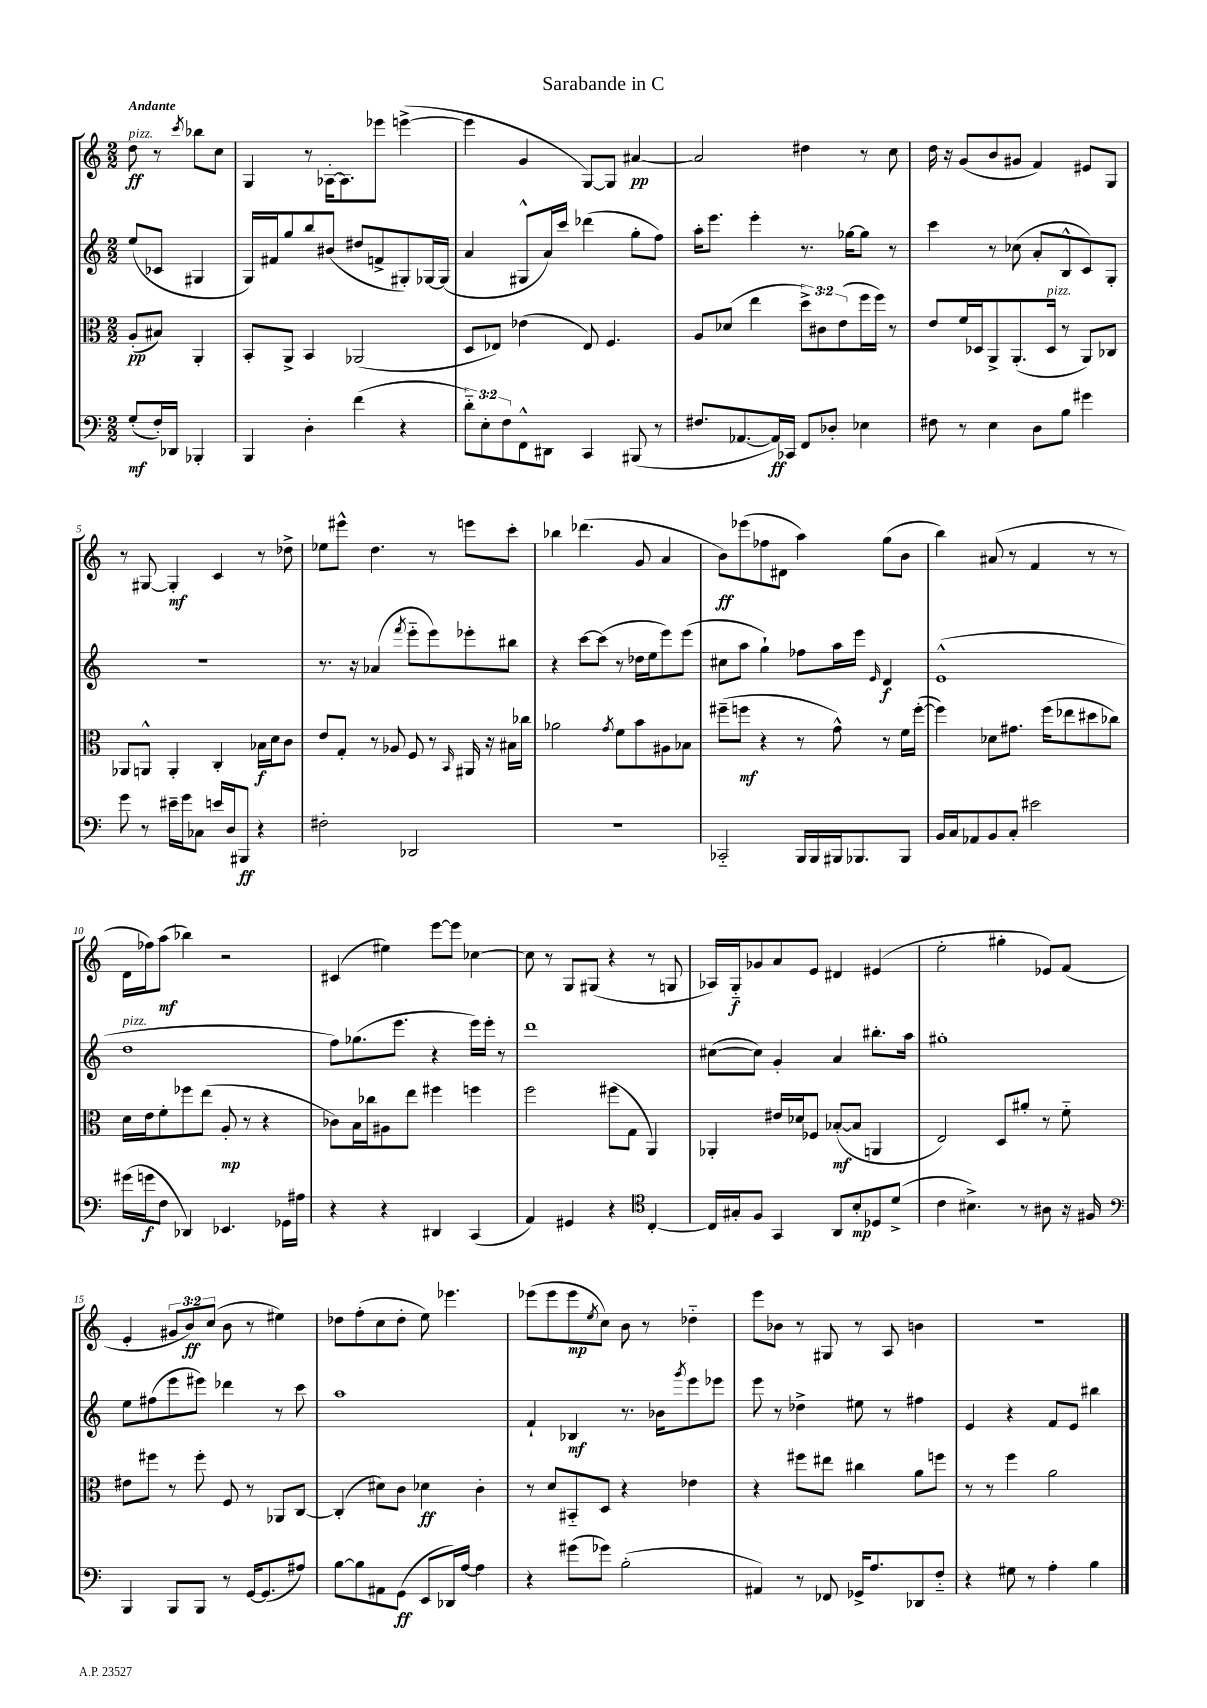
\header { title = "Sarabande in C" }
<<
\new StaffGroup <<
\new Staff = "s0" {
    \clef treble \key c \major \numericTimeSignature \time 2/2 \override Staff.TupletNumber.text = #tuplet-number::calc-fraction-text \partial 2 \tempo "Andante"
    d''8\ff^\markup { \italic "pizz." } r8 \acciaccatura { c'''8 } bes''8 c''8 |
    g4 r8 aes16~-. aes8. ees'''8 e'''4~->( |
    e'''4 g'4 g8~) g8 ais'4~\pp |
    ais'2 dis''4 r8 c''8 |
    d''16 r16 g'8( b'8 gis'8 f'4) eis'8 g8 |
    r8 gis8~ gis4-.\mf c'4 r8 des''8-> |
    ees''8 eis'''8-^ d''4. r8 e'''8 c'''8-. |
    bes''4 des'''4.( g'8 a'4 |
    b'8\ff) ees'''8( fes''8 dis'8 a''4) g''8( b'8 |
    b''4) ais'8( r8 f'4 r8 r8 |
    d'16 fes''16) a''8\mf( bes''4) r2 |
    cis'4( eis''4) e'''8~ e'''8 ces''4~ |
    ces''8 r8 g8 gis8( r4 r8 g8 |
    aes16) g16-_\f ges'8 a'8 e'8 dis'4 eis'4( |
    e''2-. gis''4-. ees'8) f'8( |
    e'4-. \tuplet 3/2 { gis'8 b'8\ff) c''8( } b'8 r8 eis''4) |
    des''8 f''8-.( c''8 des''8-. e''8) ees'''4. |
    ees'''8( ees'''8 ees'''8\mp \acciaccatura { e''8 } c''8) b'8 r8 des''4-_ |
    e'''8 bes'8 r8 gis8 r8 a8 b'4 |
    R1 \bar "|." |
}
\new Staff = "s1" {
    \clef treble \key c \major \numericTimeSignature \time 2/2 \partial 2
    e''8( ces'8 gis4 |
    g16) fis'16 g''8 b''8 bis'8( dis''8 f'8-> gis8-.) ges16~ ges16( |
    a'4 gis8-^ a'16) c'''16 des'''4( g''8-. f''8) |
    a''16-. e'''8. e'''4-. r8. ges''16~ ges''8 r8 |
    c'''4 r8 ces''8( a'8-. b8-^ c'8) g8-. |
    r1 |
    r8. r16 aes'4( \acciaccatura { f'''8 } e'''8-_ e'''8) ees'''8-. bis''8 |
    r4 c'''8~ c'''8( r8 des''16 e''16 e'''8) e'''8( |
    cis''8 a''8 g''4-!) fes''8 a''16 e'''16 \grace { e'16 } d'4\f |
    e'1-^( |
    d''1^\markup { \italic "pizz." } |
    f''8) ges''8.( e'''8. r4 e'''16) e'''16-. r8 |
    d'''1 |
    cis''8~( cis''8) g'4-. a'4 bis''8.-. a''16 |
    gis''1-. |
    e''8 fis''8( e'''8 eis'''8) des'''4 r8 c'''8 |
    a''1 |
    f'4-! bes4\mf r8. bes'16 \acciaccatura { g'''8 } e'''8 ees'''8 |
    e'''8 r8 des''4-> eis''8 r8 fis''4 |
    e'4 r4 f'8 e'8 bis''4 \bar "|." |
}
\new Staff = "s2" {
    \clef alto \key c \major \numericTimeSignature \time 2/2 \override Staff.TupletNumber.text = #tuplet-number::calc-fraction-text \partial 2
    a8-.\pp( bis8) a,4-. |
    b,8-. a,8-> b,4 aes,2( |
    d8 ees8) ees'4( ees8) f4. |
    a8 des'8( e''4 \tuplet 3/2 { d''8->) cis'8 e'8( } f''16 f''16) r8 |
    e'8 f'16 des16 a,8-> a,8.-.( des16^\markup { \italic "pizz." } r8 a,8) ces8 |
    aes,8 a,8-^ a,4-. c4-. bes16\f d'16 c'8 |
    e'8 g8-. r8 aes8 f8 r8 \grace { b,16 } ais,16 r16 bis16 ces''16 |
    aes'2 \acciaccatura { g'8 } f'8 b'8 ais8 bes8 |
    fis''8--( f''8\mf r4 r8 g'8-^) r8 f'16 f''16~-.( |
    f''4) des'8 gis'8. f''16( ees''8 dis''8 ces''8) |
    d'16 e'16 f'8-. fes''8 e''8( a8-.\mp r8 r4 |
    ces'8) b16 ces''16 ais8 e''8 fis''4 f''4 |
    f''2 fis''8( g8 a,4) |
    aes,4-. eis'16 des'16 fes8 bes8~-.\mf( bes8 a,4 |
    e2) d8 ais'8-. r8 f'8-_ |
    eis'8 fis''8 r8 fis''8-. f8 r8 aes,8 c8~ |
    c4-.( dis'8) c'8 des'4\ff c'4-. |
    r8 d'8 bis,8-_ d8 r4 ees'4 |
    r4 fis''8 eis''8 cis''4 a'8 f''8 |
    r8 r8 f''4 a'2 \bar "|." |
}
\new Staff = "s3" {
    \clef bass \key c \major \numericTimeSignature \time 2/2 \override Staff.TupletNumber.text = #tuplet-number::calc-fraction-text \partial 2
    g8-.\mf( f16-.) des,16 bes,,4-. |
    b,,4 d4-. f'4( r4 |
    \tuplet 3/2 { d'8-_) e8-. f8 } f,8-^ dis,8 c,4 bis,,8( r8 |
    fis8. aes,8.~ aes,16\ff) ces,16 f,8 des8-. ees4 |
    fis8 r8 e4 d8 b8 gis'4 |
    g'8 r8 eis'16-- g'16 ces8 e'16 d16 bis,,8\ff r4 |
    fis2-. des,2 |
    R1 |
    ces,2-_ b,,16 b,,16 bis,,16 bes,,8. bes,,8 |
    b,16 c16 aes,8 b,8 c8-. eis'2 |
    gis'16( g'16\f f8 des,4) ees,4. ges,16 ais16 |
    r4 r4 dis,4 c,4( |
    a,4) gis,4 r4 \clef tenor c4~-. |
    c16 gis16-. f8 g,4 a,8 b8-.\mp des8 d'8->( |
    c'4 bis4.->) r8 ais8 r16 fis16 |
    \clef bass b,,4 b,,8 b,,8 r8 g,16~ g,8.( ais8) |
    b8~ b8 ais,8 g,8\ff( e,8 des,16) a16~ a4 |
    r4 gis'8( ges'8) b2-.( |
    ais,4) r8 fes,8 ges,16-> a8. des,8 f8-_ |
    r4 gis8 r8 a4-. b4 \bar "|." |
}
>>
>>
